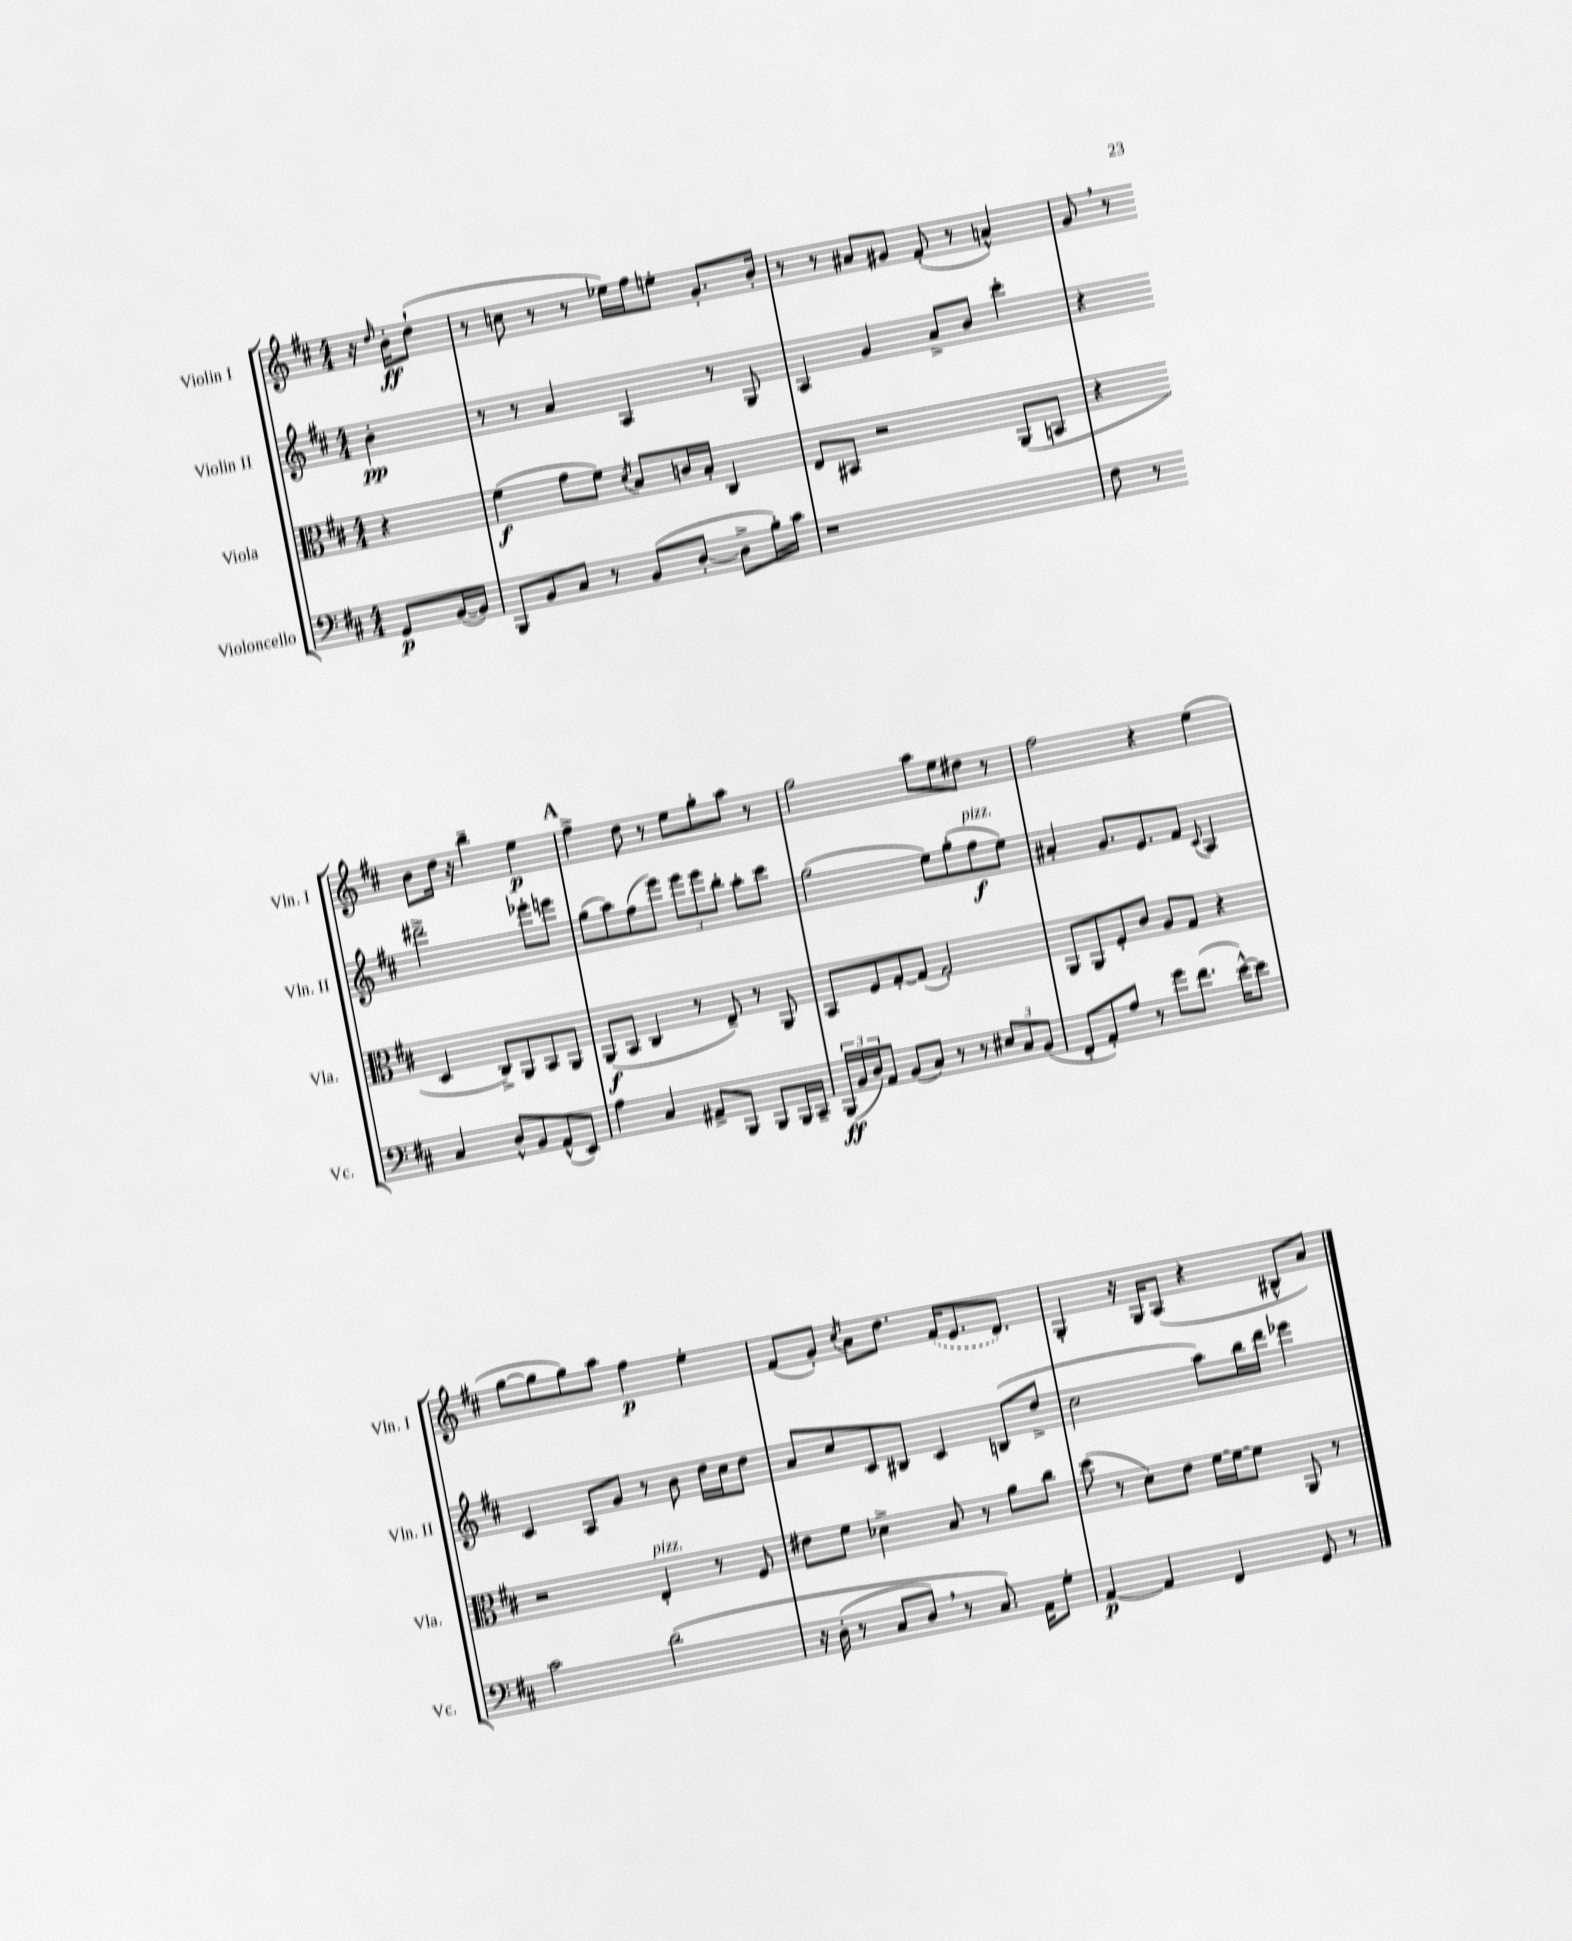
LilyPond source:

<<
\new StaffGroup <<
\new Staff = "s0" \with { instrumentName = "Violin I" shortInstrumentName = "Vln. I" } {
    \clef treble \key d \major \numericTimeSignature \time 4/4 \partial 4
    r16 \grace { d''16 } b'16-.\ff d''8-!( |
    r8 c''8 r8 r8 ees''16) fis''16 e''8-. g'8.-. b'16-. |
    r8 r8 ais'8 gis'8 fis'8-.( r8 a'4-^) |
    g'8 \breathe r8 b'8 d''16 r16 b''4-- e''4\p |
    \mark \markup { \bold "A" } fis''4-> d''8 r8 e''8 g''8-. a''8 r8 |
    g''2 a''8 e''8 dis''8 r8 |
    fis''2 r4 e''4( |
    g''8~ g''8 g''8) a''8 fis''4\p e''4-. |
    fis'8( g'8-.) \acciaccatura { cis''8 } a'8 d''8. \once \slurDashed fis'16( e'8. d'8.) |
    g4-. r16 g16 a8( r4 bis8-^ a'8) \bar "|." |
}
\new Staff = "s1" \with { instrumentName = "Violin II" shortInstrumentName = "Vln. II" } {
    \clef treble \key d \major \numericTimeSignature \time 4/4 \partial 4
    b'4-.\pp |
    r8 r8 a'4 a4 r8 g8 |
    a4 g'4 a'8-> b'8 cis'''4-. |
    r4 dis'''2-> ees'''8-. e'''8 |
    \mark \markup { \bold "A" } g''8( a''8) fis''8( e'''8) \tuplet 3/2 { e'''8 e'''8 b''8-. } a''8-. cis'''8 |
    g''2( e''8) g''8-.( fis''8\f^\markup { \italic "pizz." } e''8) |
    ais'4-. g'8. e'8. fis'8 \appoggiatura { cis'8 } a4 |
    cis'4 a8 g'8 r8 b'8 d''16 cis''16 d''8 |
    a'8 cis''8 cis'8 bis8 cis'4 b8( d''8-> |
    cis''2 a''8) b''16 d'''16 ees'''4 \bar "|." |
}
\new Staff = "s2" \with { instrumentName = "Viola" shortInstrumentName = "Vla." } {
    \clef alto \key d \major \numericTimeSignature \time 4/4 \partial 4
    r4 |
    fis'4\f( g'8 fis'8) \acciaccatura { d'8 } b8 c'16 b16-. cis4 |
    e8 bis,8 r2 a,8( b,8 |
    r4 d4 cis8->) a,8 b,8 a,8 |
    \mark \markup { \bold "A" } a,8\f( b,8 cis4 r8 e8--) r8 a,8 |
    b,8 fis8 g8~-. g8( g2-.) |
    a,8 a,8 fis8-. cis'8 a8 g8 r4 |
    r2 e4-.^\markup { \italic "pizz." } r8 fis8 |
    eis'8 fis'8 des'4-> b8 r8 a'8 cis''8 |
    d''8( r8 d'8) e'8 fis'16~ fis'16~ fis'8 a,8 r8 \bar "|." |
}
\new Staff = "s3" \with { instrumentName = "Violoncello" shortInstrumentName = "Vc." } {
    \clef bass \key d \major \numericTimeSignature \time 4/4 \partial 4
    g,8\p b,16~( b,16) |
    b,,8 b,8 cis8 r8 b,8( d8~-. d8-> b16-.) cis'16 |
    r1 |
    fis8 r8 cis4 d8-^ b,8 a,8-^( e,8) |
    \mark \markup { \bold "A" } a4 cis4 ais,8-> b,,8 b,,8 b,,16 cis,16-- |
    \tuplet 3/2 { b,,16\ff( b,16 d16) } a,8 b,8( cis8) r8 r8 \tuplet 3/2 { eis8 cis8 b,8( } |
    fis,8-. a,8-.) a8 r8 g'8 fis'8.( e'16~-^) e'8 |
    cis'2 d'2\( |
    r16 d16-.( r8 cis8 d8) \breathe r8 cis8.\) a,16 g8-. |
    a,4~\p a,4 fis,4 g,8 r8 \bar "|." |
}
>>
>>
\layout { \context { \Score \remove "Bar_number_engraver" } }
